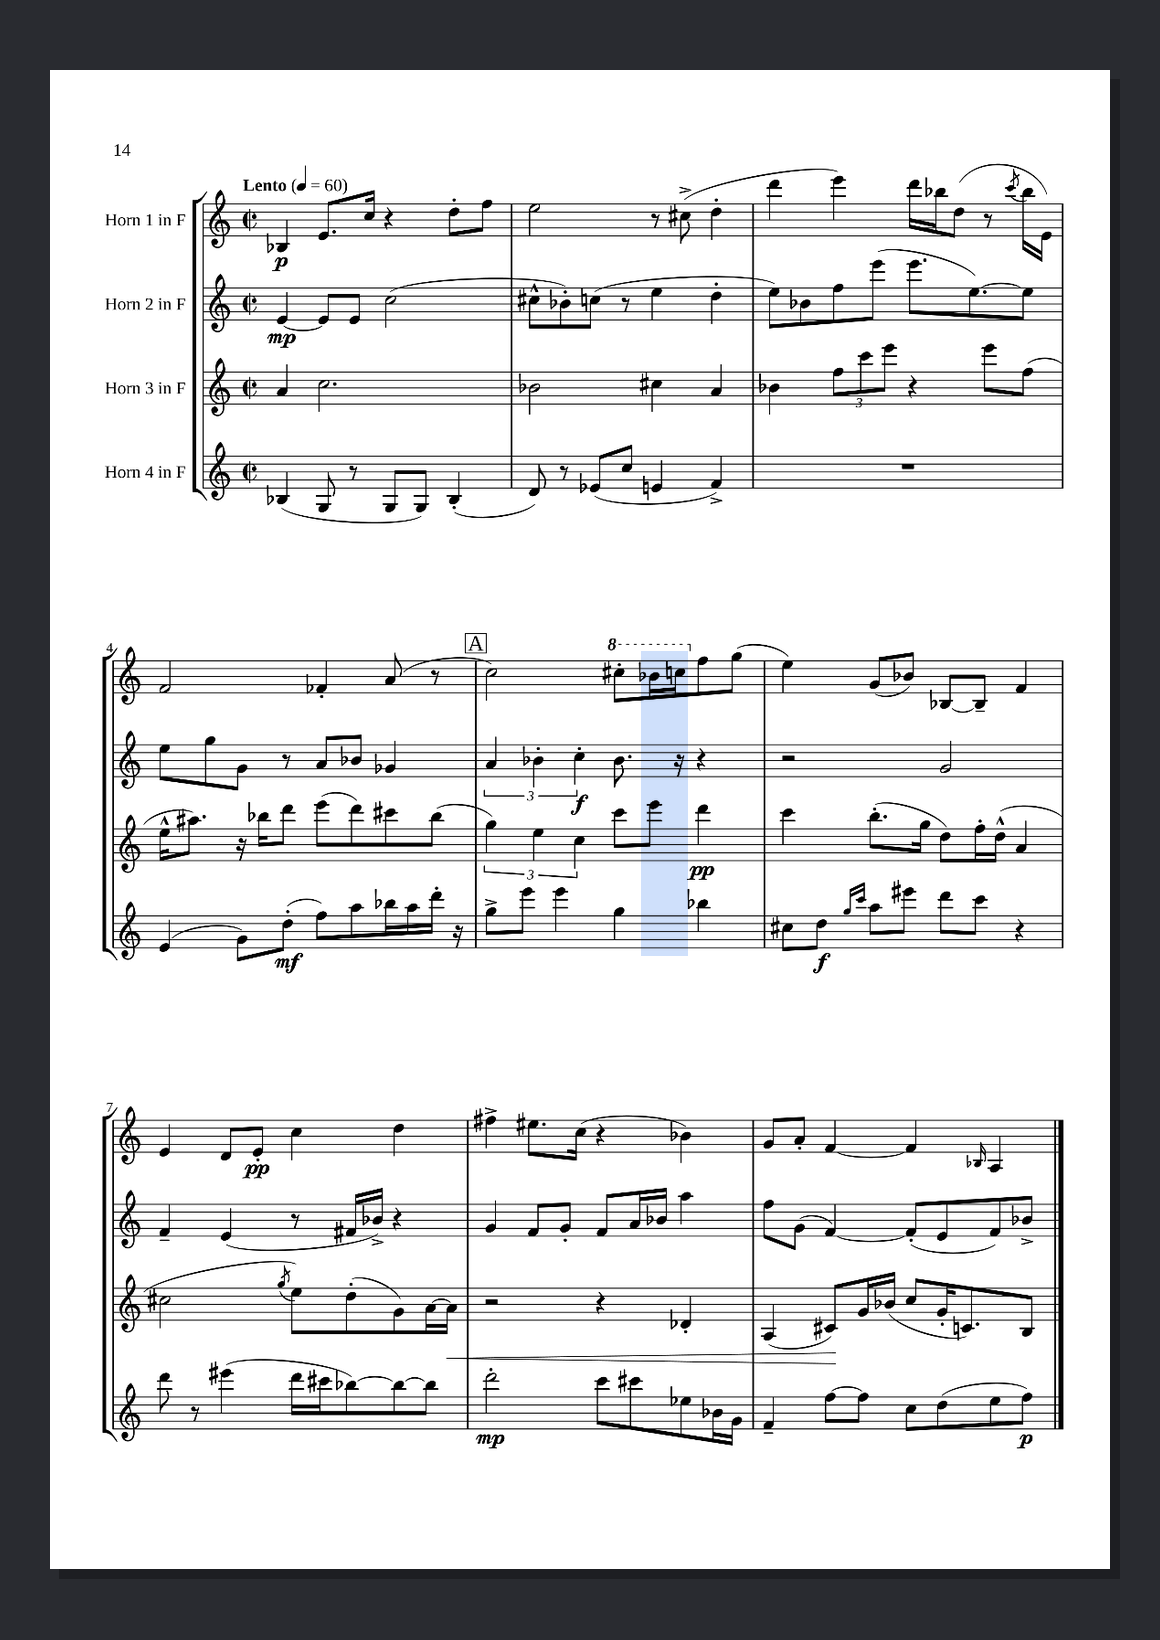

**kern	**kern	**kern	**kern
*staff4	*staff3	*staff2	*staff1
*clefG2	*clefG2	*clefG2	*clefG2
*k[]	*k[]	*k[]	*k[]
*M2/2	*M2/2	*M2/2	*M2/2
*met(c|)	*met(c|)	*met(c|)	*met(c|)
*MM60	*MM60	*MM60	*MM60
(4B-	4a	[4e	4B-
8G	2.cc	8e]	8.e
8r	.	8e	.
.	.	.	16cc
8G	.	(2cc	4r
8G)	.	.	.
(4B-'	.	.	8dd'
.	.	.	8ff
=	=	=	=
8d)	2b-	8cc#^^	2ee
8r	.	8b-')	.
(8e-	.	(8cc	.
8cc	.	8r	.
4e	4cc#	4ee	8r
.	.	.	(8cc#^
4f^)	4a	4dd'	4dd'
=	=	=	=
1r	4b-	8ee)	4ddd
.	.	8b-	.
.	12ff	8ff	4eee)
.	12ccc	.	.
.	.	(8eee	.
.	12eee	.	.
.	4r	8.eee	16ddd
.	.	.	16bb-
.	.	.	(8dd
.	.	[8.ee)	.
.	8eee	.	8r
.	.	.	8qccc
.	(8ff	8ee]	16bb-
.	.	.	16e)
=	=	=	=
(4e	16ee^^	8ee	2f
.	8.aa#)	.	.
.	.	8gg	.
8g)	16r	8g	.
.	16bb-	.	.
(8dd'	8ddd	8r	.
8ff)	(8eee	8a	4f-'
8aa	8ddd)	8b-	.
16bb-	8ccc#	4g-	(8a
16aa	.	.	.
16ddd'	(8bb-	.	8r
16r	.	.	.
=	=	=	=
8gg^	6gg)	6a	2cc)
8eee	.	.	.
.	6ee	6b-'	.
4eee	.	.	.
.	6cc	6cc'	.
4gg	8ccc	8.b-	8ccc#'
.	8eee	.	16bb-
.	.	16r	16ccc
4bb-	4ddd	4r	8ff
.	.	.	(8gg
=	=	=	=
8cc#	4ccc	2r	4ee)
8dd	.	.	.
16qqgg	.	.	.
16qqccc	.	.	.
8aa	(8.bb'	.	(8g
8eee#	.	.	8b-)
.	16gg	.	.
8ddd	8dd)	2g	[8B-
8ccc	16ff'	.	8B-~]
.	(16dd^^	.	.
4r	4a	.	4f
=	=	=	=
8ddd	2cc#	4f~	4e
8r	.	.	.
(4eee#	.	(4e	8d
.	.	.	8e'
.	8qgg	.	.
16ddd	8ee)	8r	4cc
16ccc#	.	.	.
[8bb-)	(8dd'	16f#	.
.	.	16b-^)	.
8bb-_	8g)	4r	4dd
8bb-]	[16a	.	.
.	16a]	.	.
=	=	=	=
2ddd'	2r	4g	4ff#^
.	.	8f	8.ee#
.	.	8g'	.
.	.	.	(16cc
8ccc	4r	8f	4r
8ccc#	.	16a	.
.	.	16b-	.
8ee-	4d-'	4aa	4b-)
16b-	.	.	.
16g	.	.	.
=	=	=	=
4f~	(4A	8ff	8g
.	.	(8g	8a'
[8ff	8c#)	[4f)	[4f
8ff]	16g	.	.
.	(16b-	.	.
8cc	8cc	(8f']	4f]
(8dd	16g'	8e	.
.	8.c)	.	.
.	.	.	16qqB-
8ee	.	8f)	4A
8ff)	8B	8b-^	.
==	==	==	==
*-	*-	*-	*-
